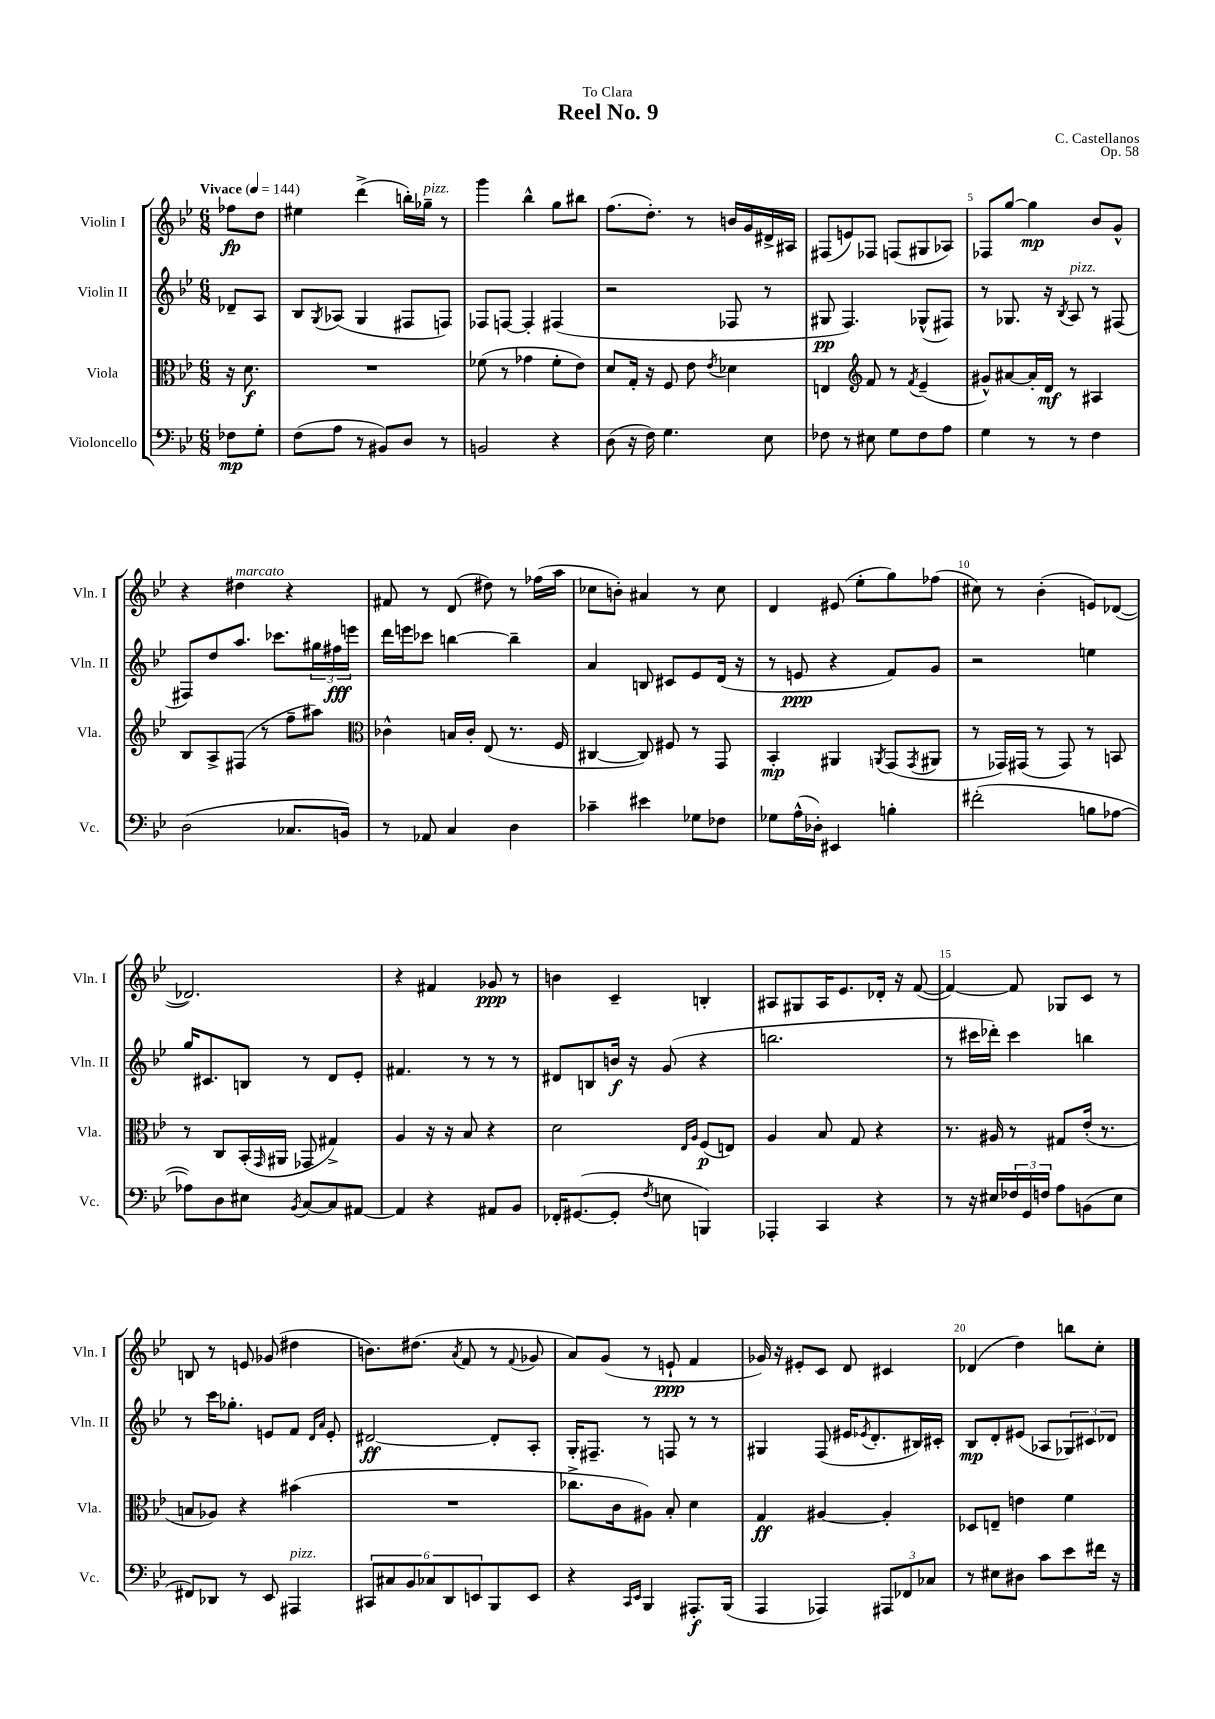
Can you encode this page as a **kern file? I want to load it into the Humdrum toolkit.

**kern	**dynam	**kern	**dynam	**kern	**dynam	**kern	**dynam
*part4	*part4	*part3	*part3	*part2	*part2	*part1	*part1
*staff4	*staff4	*staff3	*staff3	*staff2	*staff2	*staff1	*staff1
*I"Violoncello	*	*I"Viola	*	*I"Violin II	*	*I"Violin I	*
*I'Vc.	*	*I'Vla.	*	*I'Vln. II	*	*I'Vln. I	*
*clefF4	*	*clefC3	*	*clefG2	*	*clefG2	*
*k[b-e-]	*	*k[b-e-]	*	*k[b-e-]	*	*k[b-e-]	*
*M6/8	*	*M6/8	*	*M6/8	*	*M6/8	*
*MM144	*	*MM144	*	*MM144	*	*MM144	*
=	=	=	=	=	=	=	=
!	!	!	!	!	!	!LO:TX:a:B:t=Vivace	!
8F-X\L	mp	16r	.	8d-X~/L	.	8ff-X\L	fp
.	.	8.d\	f	.	.	.	.
8G'\J	.	.	.	8A/J	.	8dd\J	.
=1	=1	=1	=1	=1	=1	=1	=1
(8F\L	.	2.r	.	8B-/L	.	4ee#X\	.
.	.	.	.	8qG/	.	.	.
8A\J	.	.	.	(8A-X/J	.	.	.
8r	.	.	.	4G/	.	(4ddd^\	.
8BB#X/L)	.	.	.	.	.	.	.
8D/J	.	.	.	8F#X/L	.	16bbn'\LL)	.
!	!	!	!	!	!	!LO:TX:a:i:t=pizz.	!
.	.	.	.	.	.	16gg-X~\JJ	.
8r	.	.	.	8Fn/J)	.	8r	.
=2	=2	=2	=2	=2	=2	=2	=2
2BBn/	.	(8f-X\	.	8F-X/L	.	4ggg\	.
.	.	8r	.	[8Fn/J	.	.	.
.	.	4g-X\	.	4F'/]	.	4bb-^^\	.
4r	.	8f-'\L	.	(4F#X/	.	8gg\L	.
.	.	8e-\J)	.	.	.	8bb#X\J	.
=3	=3	=3	=3	=3	=3	=3	=3
(8D\	.	8d/L	.	2r	.	(8.ff\L	.
16r	.	16G'/Jk	.	.	.	.	.
16F\)	.	16r	.	.	.	8.dd'\J)	.
4.G\	.	8F/	.	.	.	.	.
.	.	8e-\	.	.	.	8r	.
.	.	8qe-/	.	.	.	.	.
.	.	4d-X\	.	8F-X/	.	16bn/LL	.
.	.	.	.	.	.	16g/	.
8E-\	.	.	.	8r	.	16d#X^/	.
.	.	.	.	.	.	16A#X/JJ	.
=4	=4	=4	=4	=4	=4	=4	=4
8F-X\	.	4En/	.	8G#X/	pp	(8F#X/L	.
8r	.	.	.	4.F/)	.	8en/)	.
*	*	*clefG2	*	*	*	*	*
8E#X\	.	8f/	.	.	.	8F-X/J	.
8G\L	.	8r	.	.	.	(8Fn/L	.
.	.	8qf/	.	.	.	.	.
8F-\	.	(4e-~/	.	(8G-X^^/L	.	8G#X/	.
8A\J	.	.	.	8F#X/J)	.	8A-X/J)	.
=5	=5	=5	=5	=5	=5	=5	=5
4G\	.	8g#X^^/L)	.	8r	.	8F-X/L	.
.	.	[8a#X/	.	8.G-X/	.	[8gg/J	.
8r	.	16a#'/L]	.	.	.	4gg\]	mp
.	.	16d/JJ	mf	16r	.	.	.
.	.	.	.	8qB-/	.	.	.
!	!	!	!	!LO:TX:a:i:t=pizz.	!	!	!
8r	.	8r	.	8A/	.	.	.
4F\	.	4A#X/	.	8r	.	8b-/L	.
.	.	.	.	(8F#X/	.	8g^^/J	.
!!LO:LB:g=z
=6	=6	=6	=6	=6	=6	=6	=6
(2D\	.	8B-/L	.	8F#X/L)	.	4r	.
.	.	8A^/	.	8dd/	.	.	.
!	!	!	!	!	!	!LO:TX:a:i:t=marcato	!
.	.	(8F#X/J	.	8.aa/J	.	4dd#X\	.
.	.	8r	.	.	.	.	.
.	.	.	.	8.ccc-X\L	.	.	.
8.C-X/L	.	8ff~\L	.	.	.	4r	.
.	.	8aa#X\J)	.	24gg#X\L	.	.	.
.	.	.	.	24ff#X\	fff	.	.
16BBn/Jk)	.	.	.	.	.	.	.
.	.	.	.	24eeen\JJ	.	.	.
=7	=7	=7	=7	=7	=7	=7	=7
*	*	*clefC3	*	*	*	*	*
8r	.	4c-X^^\	.	16ddd\LL	.	8f#X/	.
.	.	.	.	16eeen\J	.	.	.
8AA-X/	.	.	.	8ccc-X\J	.	8r	.
4C/	.	16Bn/LL	.	[4bbn\	.	(8d/	.
.	.	16c-'/JJ	.	.	.	.	.
.	.	(8E-/	.	.	.	8dd#X\)	.
4D\	.	8.r	.	4bb~\]	.	8r	.
.	.	.	.	.	.	(16ff-X\LL	.
.	.	16F/	.	.	.	16aa\JJ	.
=8	=8	=8	=8	=8	=8	=8	=8
4c-X~\	.	[4C#X/	.	4a/	.	8cc-X\L	.
.	.	.	.	.	.	8bn'\J)	.
4e#X\	.	8C#/])	.	8Bn/	.	4a#X/	.
.	.	8F#X/	.	8c#X/L	.	.	.
8G-X\L	.	8r	.	8e-/	.	8r	.
8F-X\J	.	8GG/	.	(16d/Jk	.	8cc-\	.
.	.	.	.	16r	.	.	.
=9	=9	=9	=9	=9	=9	=9	=9
8G-X\L	.	4BB-'/	mp	8r	.	4d/	.
(16A^^\L	.	.	.	8en/	ppp	.	.
16D-X'\JJ)	.	.	.	.	.	.	.
4EE#X/	.	4AA#X/	.	4r	.	(8e#X/	.
.	.	.	.	.	.	8ee-'\L	.
.	.	8qAAn/	.	.	.	.	.
4Bn'\	.	(8GG/L	.	8f/L)	.	8gg\)	.
.	.	8qGG/	.	.	.	.	.
.	.	8AA#X/J	.	8g/J	.	(8ff-X\J	.
=10	=10	=10	=10	=10	=10	=10	=10
(2f#X'\	.	8r	.	2r	.	8cc#X\)	.
.	.	16GG-X/LL)	.	.	.	8r	.
.	.	(16GG#X/JJ	.	.	.	.	.
.	.	8r	.	.	.	(4b-'\	.
.	.	8GG#/)	.	.	.	.	.
8Bn\L	.	8r	.	4een\	.	8en/L)	.
[8A-X\J	.	8BBn/	.	.	.	([8d-X/J	.
!!LO:LB:g=z
=11	=11	=11	=11	=11	=11	=11	=11
8A-X\L])	.	8r	.	16gg/KL	.	2.d-X/])	.
.	.	.	.	8.c#X/	.	.	.
8D\	.	8C/L	.	.	.	.	.
8E#X\J	.	(16BB-'/L	.	8Bn/J	.	.	.
.	.	16qqGG/	.	.	.	.	.
.	.	16AA#X/JJ	.	.	.	.	.
8qBB-/	.	.	.	.	.	.	.
[8C/L	.	8GG-X/	.	8r	.	.	.
8C/]	.	4G#X^/)	.	8d/L	.	.	.
[8AA#X/J	.	.	.	8e-'/J	.	.	.
=12	=12	=12	=12	=12	=12	=12	=12
4AA#/]	.	4A/	.	4.f#X/	.	4r	.
4r	.	16r	.	.	.	4f#X/	.
.	.	16r	.	.	.	.	.
.	.	8B-/	.	8r	.	.	.
8AA#X/L	.	4r	.	8r	.	8g-X/	ppp
8BB-/J	.	.	.	8r	.	8r	.
=13	=13	=13	=13	=13	=13	=13	=13
16FF-X'/KL	.	2d\	.	8d#X/L	.	4bn\	.
([8.GG#X/	.	.	.	.	.	.	.
.	.	.	.	8Bn/	.	.	.
8GG#'/J]	.	.	.	16bn/Jk	f	4c~/	.
.	.	.	.	16r	.	.	.
8qF/	.	.	.	.	.	.	.
8En\	.	.	.	(8g/	.	.	.
.	.	16qqE-/LL	.	.	.	.	.
.	.	16qqA/JJ	.	.	.	.	.
4BBBn/)	.	(8F/L	p	4r	.	4Bn'/	.
.	.	8En/J)	.	.	.	.	.
=14	=14	=14	=14	=14	=14	=14	=14
4AAA-X'/	.	4A/	.	2.bbn\	.	8A#X/L	.
.	.	.	.	.	.	8G#X/	.
4CC/	.	8B-/	.	.	.	16A#/K	.
.	.	.	.	.	.	8.e-/	.
.	.	8G/	.	.	.	.	.
4r	.	4r	.	.	.	16d-X'/Jk	.
.	.	.	.	.	.	16r	.
.	.	.	.	.	.	([8f/	.
=15	=15	=15	=15	=15	=15	=15	=15
8r	.	8.r	.	8r	.	4f/_)	.
16r	.	.	.	16ccc#X\LL	.	.	.
16E#X/LL	.	16A#X/	.	16ddd-X'\JJ)	.	.	.
24F-X/	.	8r	.	4ccc#\	.	8f/]	.
24GG/	.	.	.	.	.	.	.
24Fn/JJ	.	.	.	.	.	.	.
8A\L	.	8G#X/L	.	.	.	8G-X/L	.
(8BBn\	.	(16e-'/Jk	.	4bbn\	.	8c/J	.
.	.	8.r	.	.	.	.	.
8E#\J	.	.	.	.	.	8r	.
!!LO:LB:g=z
=16	=16	=16	=16	=16	=16	=16	=16
8FF#X/L)	.	8Bn/L	.	8r	.	8Bn/	.
8DD-X/J	.	8A-X/J)	.	16ccc\KL	.	8r	.
.	.	.	.	8.gg-X'\J	.	.	.
8r	.	4r	.	.	.	8en/	.
8EE-/	.	.	.	8en/L	.	(8g-X/	.
!LO:TX:a:i:t=pizz.	!	!	!	!	!	!	!
4AAA#X/	.	(4b#X\	.	8f/J	.	4dd#X\	.
.	.	.	.	16qqd/LL	.	.	.
.	.	.	.	16qqa/JJ	.	.	.
.	.	.	.	8e'/	.	.	.
=17	=17	=17	=17	=17	=17	=17	=17
12CC#X/L	.	2.r	.	[2d#X/	ff	8.bn\L)	.
12C#X/	.	.	.	.	.	.	.
12BB-/	.	.	.	.	.	.	.
.	.	.	.	.	.	(8.dd#X\J	.
12C-X/	.	.	.	.	.	.	.
12DD/	.	.	.	.	.	.	.
.	.	.	.	.	.	8qa/	.
.	.	.	.	.	.	8f/	.
12EEn/	.	.	.	.	.	.	.
8BBB-/	.	.	.	8d#'/L]	.	8r	.
.	.	.	.	.	.	8qqf/	.
8EE/J	.	.	.	8A'/J	.	8g-X/	.
=18	=18	=18	=18	=18	=18	=18	=18
4r	.	8.cc-X^\L	.	16G'/KL	.	8a/L)	.
.	.	.	.	8.F#X~/J	.	.	.
.	.	.	.	.	.	(8g/J	.
.	.	16c\k	.	.	.	.	.
16qqCC/LL	.	.	.	.	.	.	.
16qqEE-/JJ	.	.	.	.	.	.	.
4BBB-/	.	8A#X\J)	.	8r	.	8r	.
.	.	8B-'/	.	8Fn/	.	8en`/	ppp
8.AAA#X'/L	f	4d\	.	8r	.	4f/	.
.	.	.	.	8r	.	.	.
(16BBB-/Jk	.	.	.	.	.	.	.
=19	=19	=19	=19	=19	=19	=19	=19
4AAA/	.	4G/	ff	4G#X/	.	16g-X/)	.
.	.	.	.	.	.	16r	.
.	.	.	.	.	.	8e#X'/L	.
4AAA-X/)	.	[4A#X/	.	(8F/	.	8c/J	.
.	.	.	.	16e#X/KL	.	8d/	.
.	.	.	.	8qe-X/	.	.	.
.	.	.	.	8.d'/	.	.	.
12AAA#X/L	.	4A#'/]	.	.	.	4c#X/	.
12FF-X/	.	.	.	.	.	.	.
.	.	.	.	16B#X/L)	.	.	.
12C-X/J	.	.	.	.	.	.	.
.	.	.	.	16c#X'/JJ	.	.	.
=20	=20	=20	=20	=20	=20	=20	=20
8r	.	8D-X/L	.	8B-/L	mp	(4d-X/	.
8E#X\L	.	8En~/J	.	8d'/	.	.	.
8D#X\J	.	4en\	.	(8e#X/J	.	4dd\)	.
8c\L	.	.	.	8A-X/L	.	.	.
8e-\	.	4f\	.	12G-X/)	.	8bbn\L	.
.	.	.	.	12c#X/	.	.	.
16f#X\Jk	.	.	.	.	.	8cc'\J	.
.	.	.	.	12d-X/J	.	.	.
16r	.	.	.	.	.	.	.
==	==	==	==	==	==	==	==
*-	*-	*-	*-	*-	*-	*-	*-
